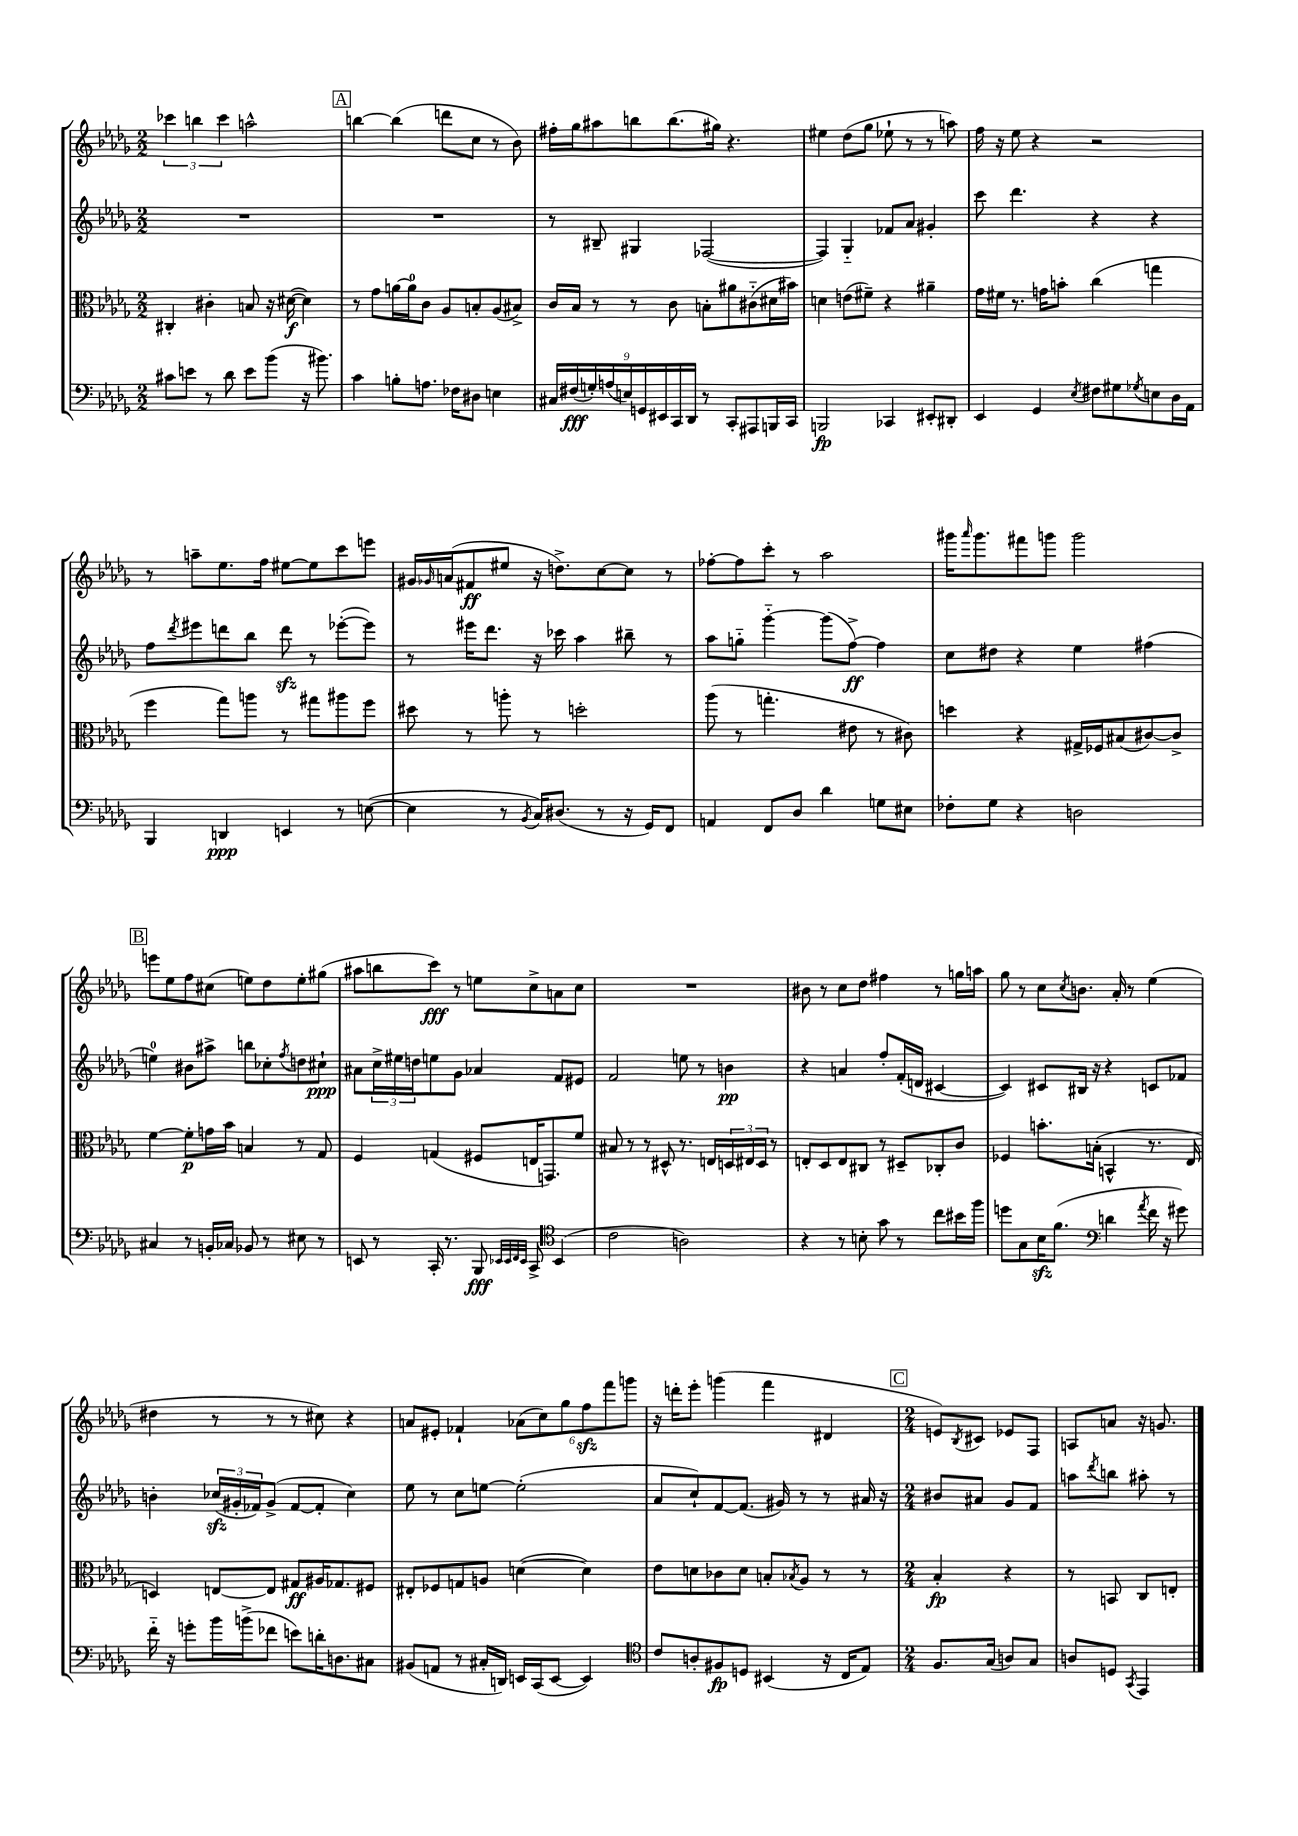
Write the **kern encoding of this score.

**kern	**kern	**kern	**kern
*staff4	*staff3	*staff2	*staff1
*clefF4	*clefC3	*clefG2	*clefG2
*k[b-e-a-d-g-]	*k[b-e-a-d-g-]	*k[b-e-a-d-g-]	*k[b-e-a-d-g-]
*M2/2	*M2/2	*M2/2	*M2/2
8c#\L	4C#'/	1r	6ccc-\
8e\J	.	.	.
.	.	.	6bb\
8r	4c#'\	.	.
.	.	.	6ccc-\
8d-\	.	.	.
8e\L	8B/	.	2aa^^\
(8b-\J	16r	.	.
.	([16d#\	.	.
16r	4d#\])	.	.
8.b#\)	.	.	.
=	=	=	=
4c\	8r	1r	[4bb\
.	8g-\L	.	.
8B'\L	[16a\L	.	(4bb\]
.	16a\]J	.	.
8.A\J	8c\J	.	.
.	8A-/L	.	8ddd\L
16F-\LK	.	.	.
8D#\J	8B'/	.	8cc\J
4E\	(8A-/	.	8r
.	8B#^/J)	.	8b-\)
=	=	=	=
18C#/LL	16c/LL	8r	16ff#'\LL
(18F#/	.	.	.
.	16B-/JJ	.	16gg-\J
18G'/)	.	.	.
.	8r	8B#~/	8aa#\
(18A/	.	.	.
18E/)	.	.	.
.	8r	4G#/	8bb\
18GG/	.	.	.
18EE#/	.	.	.
.	8c\	.	(8.bb\
18CC/	.	.	.
18DD-/JJ	.	.	.
8r	8B'\L	([2F-/	.
.	.	.	16gg#\Jk)
8CC'/L	8a#\	.	4.r
8AAA#/	(8c#'~\	.	.
16BBB/L	16d#\L	.	.
16CC/JJ	16b#\JJ)	.	.
=	=	=	=
2BBB/	4d\	4F-/])	4ee#\
.	(8e\L	4G-'~/	(8dd-\L
.	8f#~\J)	.	8gg-\J
4CC-/	4r	8f-/L	8ee-`\
.	.	8a-/J	8r
8EE#'/L	4a#~\	4g#'/	8r
8DD#'/J	.	.	8aa\)
=	=	=	=
4EE-/	16g-\LL	8ccc\	16ff\
.	16f#\JJ	.	16r
.	8.r	4.ddd-\	8ee-\
4GG-/	.	.	4r
.	16g\LK	.	.
.	8b'\J	.	.
8qE-/	.	.	.
8F#\L	(4cc\	4r	2r
8G#\	.	.	.
8qG-/	.	.	.
8E\	4gg\	4r	.
16D-\L	.	.	.
16AA-\JJ	.	.	.
=	=	=	=
4BBB-/	4ff\	8ff\L	8r
.	.	8qddd-/	.
.	.	8eee#\	8aa~\L
4DD/	8gg-\L)	8ddd\	8.ee-\
.	8aa\J	8bb-\J	.
.	.	.	16ff\Jk
4EE/	8r	8ddd\	[8ee#\L
.	8gg#\L	8r	8ee#\]
8r	8aa#\	([8eee-'\L	8ccc\
([8E\	8ff\J	8eee-\]J)	8eee\J
=	=	=	=
4E\]	8dd#\	8r	16g#/LL
.	.	.	16qqg-/
.	.	.	(16a/J
.	8r	16eee#\LK	8f#/
.	.	8.ddd-\J	.
8r	8aa'\	.	8ee#/J
8qBB-/	.	.	.
16C/LK)	8r	16r	16r
(8.D#/J	.	16ccc-\	8.dd^\L)
.	2dd'\	4aa-\	.
8r	.	.	[8cc\
16r	.	8bb#~\	8cc\]J
16GG-/LK)	.	.	.
8FF/J	.	8r	8r
=	=	=	=
4AA/	(8aa-\	8aa-\L	[8ff-'\L
.	8r	8gg'~\J	8ff-\]
8FF/L	4.gg'\	[4ggg-'~\	8ccc'\J
8D-/J	.	.	8r
4d-\	.	(8ggg-\]L	2aa-\
.	8e#\	[8ff^\J)	.
8G\L	8r	4ff\]	.
8E#\J	8c#\)	.	.
=	=	=	=
8F-'\L	4dd\	8cc\L	16ggg#\LK
.	.	.	16qqaaa-/
.	.	.	8.ggg#\
8G-\J	.	8dd#\J	.
4r	4r	4r	8fff#\
.	.	.	8ggg\J
2D\	16G#^/LL	4ee-\	2ggg\
.	16F-/J	.	.
.	(8B#/	.	.
.	[8c#/)	(4ff#\	.
.	8c#^/]J	.	.
=	=	=	=
4C#/	[4f\	4ee\)	8eee\L
.	.	.	8ee-\
8r	8f'\]L	8b#\L	8ff\
16BB'/LL	16g\L	8aa#^\J	(8cc#\J
16C-/JJ	16b-\JJ	.	.
8BB-/	4B/	8bb\L	8ee\L)
8r	.	8cc-'\	8dd-\
.	.	8qff/	.
8E#\	8r	8dd\	8ee'\
8r	8G-/	8cc#`\J	(8gg#\J
=	=	=	=
8EE/	4F/	8a#\L	8aa#\L
8r	.	24cc^\L	8bb\
.	.	24ee#\	.
.	.	24dd\J	.
16CC'/	(4G/	8ee\	8ccc\J)
8.r	.	.	.
.	.	8g-\J	8r
8BBB-/	8F#/L	4a-/	8ee\L
32qqEE-/LLL	.	.	.
32qqEE-/	.	.	.
32qqFF/	.	.	.
32qqEE-/JJJ	.	.	.
8CC^/	16E/K	.	8cc^\
.	8.GG/)	.	.
*clefC4	*	*	*
(4BB-/	.	8f/L	8a\
.	8f/J	8e#/J	8cc\J
=	=	=	=
2c\	8B#/	2f/	1r
.	8r	.	.
.	8r	.	.
.	8D#^^/	.	.
2A\)	8.r	8ee\	.
.	.	8r	.
.	16E/LL	.	.
.	24D/	4b\	.
.	24E#/	.	.
.	24D/JJ	.	.
.	8r	.	.
=	=	=	=
4r	8E'/L	4r	8b#\
.	8D-/	.	8r
8r	8E/	4a/	8cc\L
8B'\	8C#/J	.	8dd-\J
8g-\	8r	8ff'/L	4ff#\
8r	8D#~/L	(16f'/L	.
.	.	16d/JJ	.
8cc\L	8C-'/	[4c#/	8r
16b#\L	8c/J	.	16gg\LL
16ff\JJ	.	.	16aa\JJ
=	=	=	=
8dd\L	4F-/	4c#/])	8gg-\
8G-\	.	.	8r
16B-\K	8.b'\L	8c#/L	8cc\L
(8.f\J	.	.	.
.	.	.	8qcc/
.	.	16B#/Jk	8.b\J
.	(16B'\Jk	16r	.
*clefF4	*	*	*
4d\	4BB^^/	4r	.
.	.	.	16a-'/
.	.	.	8r
8qa-/	.	.	.
16f\	8.r	8c/L	(4ee-\
16r	.	.	.
8g#\)	.	8f-/J	.
.	16E-/	.	.
=	=	=	=
16f'~\	4D/)	4b'\	4dd#\
16r	.	.	.
8g'\L	.	.	.
16b-\L	[8E/L	(24cc-/LL	8r
.	.	24g#'/	.
(16b^\J	.	.	.
.	.	24f-/J)	.
8f-\J	8E/]J	(8g#^/J	8r
8e\L)	8G#/L	[8f-/L	8r
16d'\K	16A#/K	8f-'/]J	8cc#\)
8.D\	8.G-/	.	.
.	.	4cc-\)	4r
8C#\J	8F#/J	.	.
=	=	=	=
(8BB#/L	8E#'/L	8ee-\	8a/L
8AA/J	8F-/	8r	8e#'/J
8r	8G/	8cc\L	4f-`/
16C#'/LL	8A/J	[8ee\J	.
16DD/JJ)	.	.	.
16EE/LL	([4d\	(2ee'\]	(12a-\L
(16CC/J	.	.	.
.	.	.	12cc\)
[8EE/J	.	.	.
.	.	.	12gg-\
4EE/])	4d\])	.	12ff\
.	.	.	12fff\
.	.	.	12ggg\J
=	=	=	=
*clefC4	*	*	*
8c/L	8e-\L	8a-/L	16r
.	.	.	16ddd'\LK
8A'/	8d\	8cc`/)	8eee-'\J
8F#/	8c-\	[8f/	(4ggg\
8D/J	8d\J	(8.f/]J	.
(4BB#/	8B'/L	.	4fff\
.	.	16g#/)	.
.	8qB-/	.	.
.	8A-/J	8r	.
16r	8r	8r	4d#/
16C/LK	.	.	.
8E-/J)	8r	16a#/	.
.	.	16r	.
=	=	=	=
*M2/4	*M2/4	*M2/4	*M2/4
8.F/L	4B-'/	8b#/L	8e/L)
.	.	.	8qB-/
.	.	8a#/J	8c#/J
(16G-/Jk	.	.	.
8A/L)	4r	8g-/L	8e-/L
8G-/J	.	8f/J	8F/J
=	=	=	=
8A/L	8r	8aa\L	8A/L
.	.	8qddd-/	.
8D/J	8BB/	8bb\J	8a/J
8qGG-/	.	.	.
4EE-/	8C/L	8aa#'\	16r
.	.	.	8.g/
.	8E'/J	8r	.
==	==	==	==
*-	*-	*-	*-
